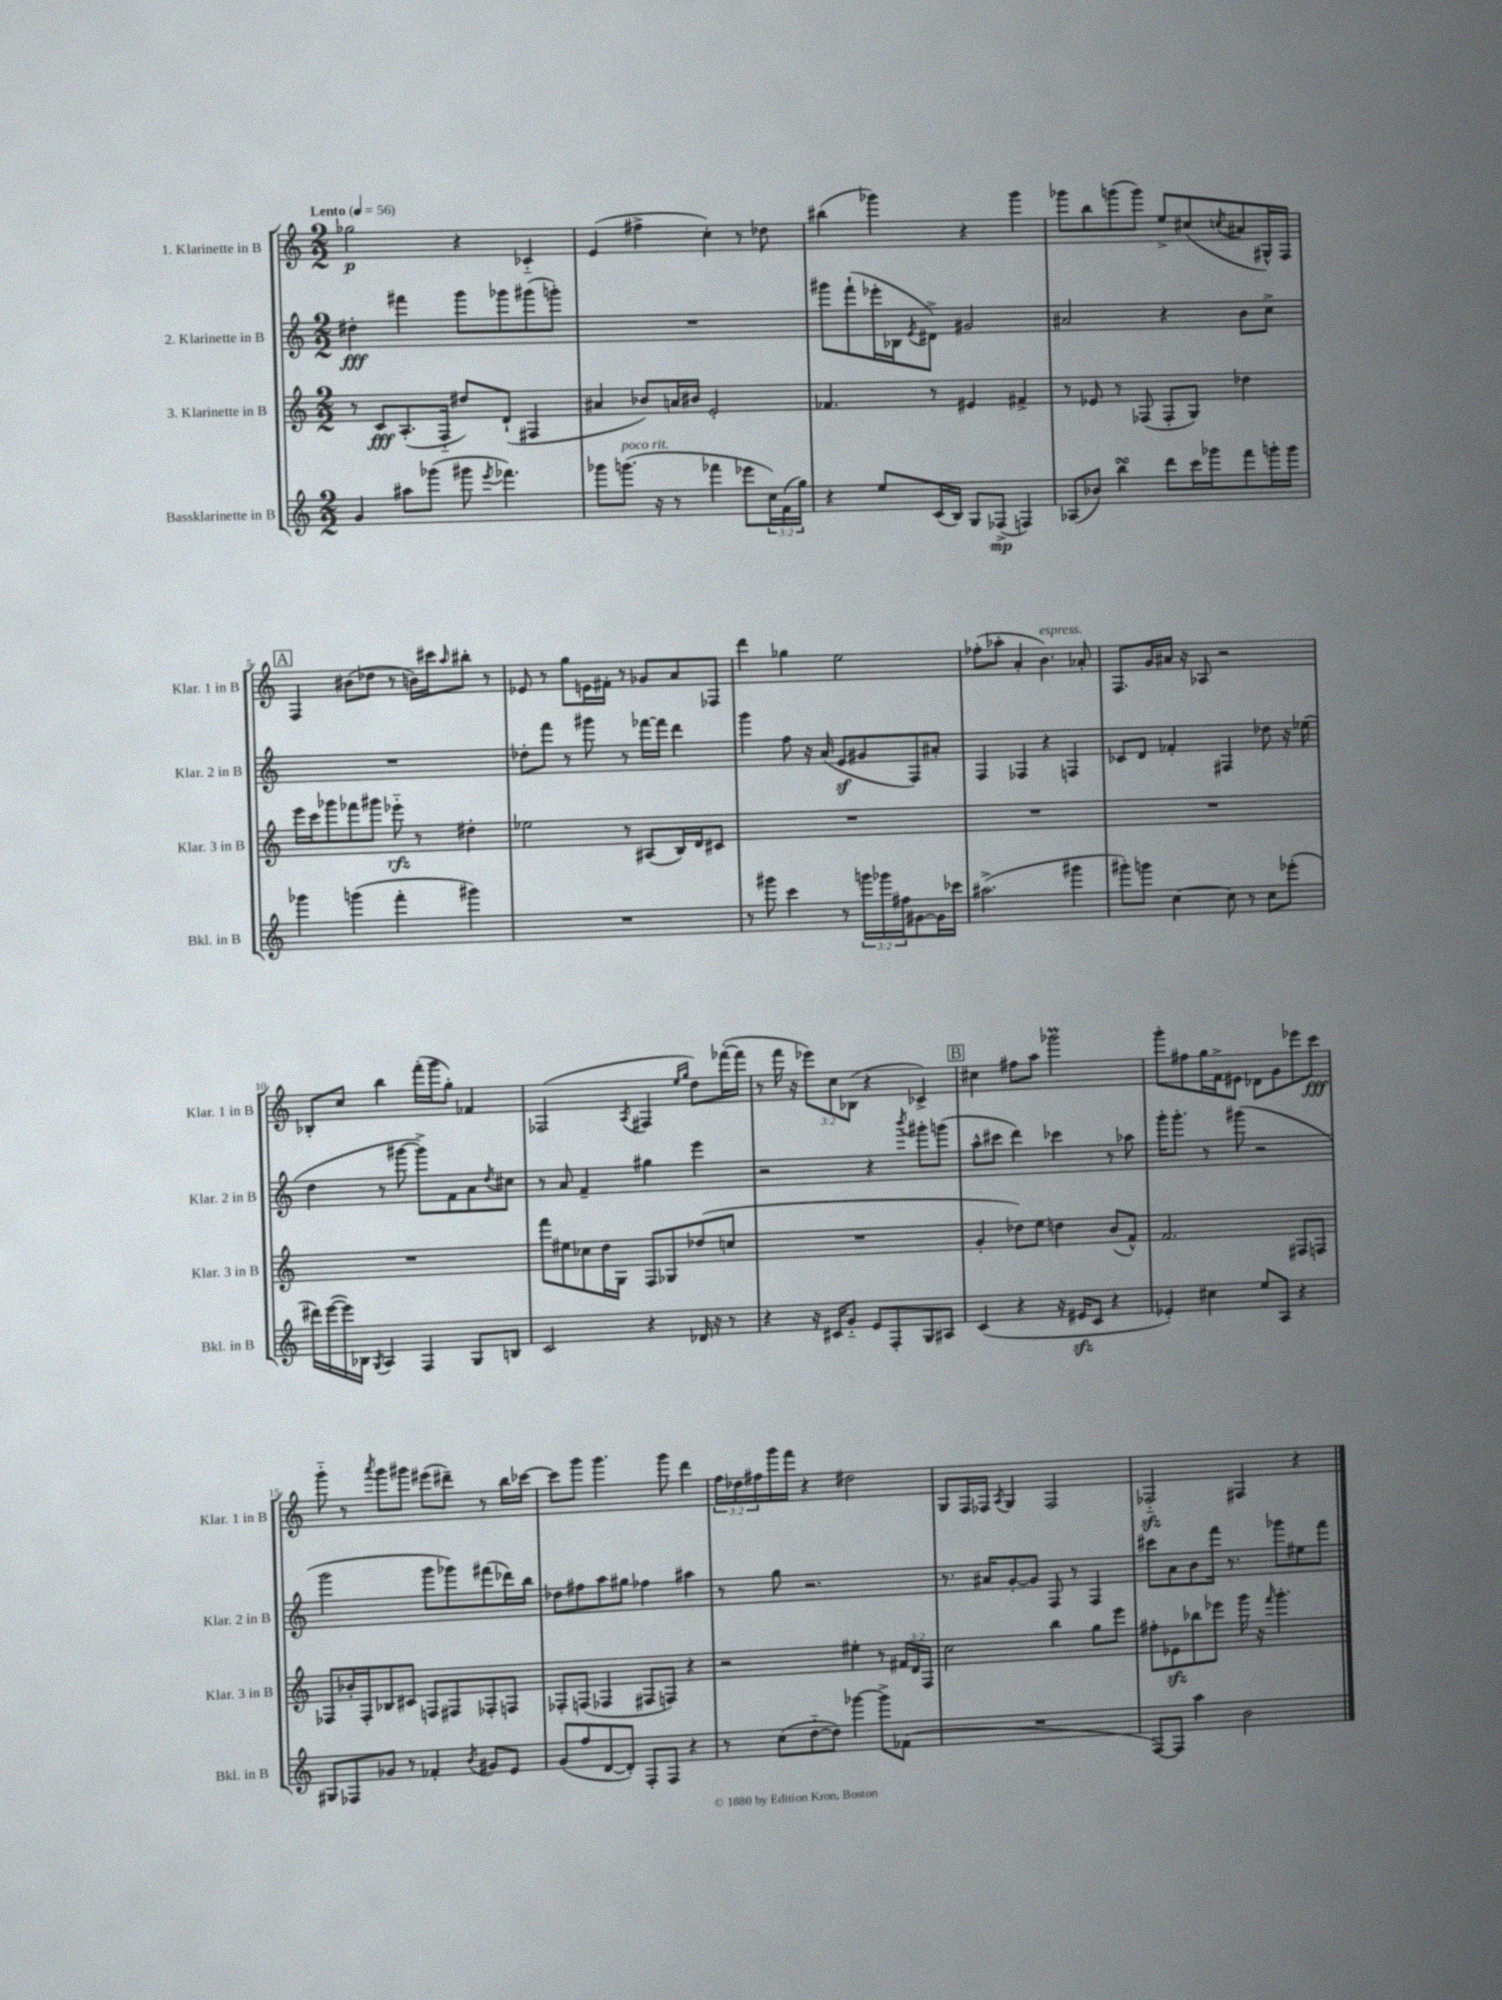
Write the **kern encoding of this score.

**kern	**dynam	**kern	**dynam	**kern	**dynam	**kern	**dynam
*part4	*part4	*part3	*part3	*part2	*part2	*part1	*part1
*staff4	*staff4	*staff3	*staff3	*staff2	*staff2	*staff1	*staff1
*I"Bassklarinette in B	*	*I"3. Klarinette in B	*	*I"2. Klarinette in B	*	*I"1. Klarinette in B	*
*I'Bkl. in B	*	*I'Klar. 3 in B	*	*I'Klar. 2 in B	*	*I'Klar. 1 in B	*
*clefG2	*	*clefG2	*	*clefG2	*	*clefG2	*
*k[]	*	*k[]	*	*k[]	*	*k[]	*
*M2/2	*	*M2/2	*	*M2/2	*	*M2/2	*
*MM56	*	*MM56	*	*MM56	*	*MM56	*
=1	=1	=1	=1	=1	=1	=1	=1
!	!	!	!	!	!	!LO:TX:a:B:t=Lento	!
4g/	.	8r	.	4dd#X'\	fff	2gg-X\	p
.	.	8c/L	fff	.	.	.	.
8aa#X\L	.	(8.A'/	.	4fff#X\	.	.	.
(8ggg-X\J	.	.	.	.	.	.	.
.	.	16F/Jk	.	.	.	.	.
8ggg#X\	.	8dd#X/L)	.	8ggg\L	.	4r	.
8qeee/	.	.	.	.	.	.	.
4.fff-X\)	.	(8d`/J	.	8ggg-X\	.	.	.
.	.	4F#X/	.	(8ggg#X\	.	4c-X/	.
.	.	.	.	8gggn'\J)	.	.	.
=2	=2	=2	=2	=2	=2	=2	=2
8ggg-X\L	.	4a#X/	.	1r	.	(4e/	.
!LO:TX:a:i:t=poco rit.	!	!	!	!	!	!	!
(8.gggn\J	.	.	.	.	.	.	.
.	.	8b-X/L)	.	.	.	4ff#X^\	.
16r	.	.	.	.	.	.	.
8r	.	16an/L	.	.	.	.	.
.	.	16b#X/JJ	.	.	.	.	.
4fff-X\	.	2e'/	.	.	.	4cc'\)	.
8eee-X\L	.	.	.	.	.	8r	.
24cc\L)	.	.	.	.	.	8dd-X\	.
(24f\	.	.	.	.	.	.	.
24gg\JJ)	.	.	.	.	.	.	.
=3	=3	=3	=3	=3	=3	=3	=3
4r	.	4.f-X/	.	8ggg#X\L	.	(4bb#X\	.
.	.	.	.	(8fff`\	.	.	.
8ee/L	.	.	.	16eee-X'\L	.	4ggg-X\)	.
.	.	.	.	16B-X\J	.	.	.
.	.	.	.	8qe/	.	.	.
(16c/L	.	8r	.	8d#X^\J)	.	.	.
16B/JJ)	.	.	.	.	.	.	.
8G/L	.	4e#X/	.	2g#X/	.	4r	.
(8F-X^/J	mp	.	.	.	.	.	.
4Fn/)	.	4f#X^/	.	.	.	4ggg-\	.
=4	=4	=4	=4	=4	=4	=4	=4
(8A-X/L	.	8r	.	2a#X/	.	8ggg-X\L	.
8b-X/J)	.	8e-X/	.	.	.	8bb\	.
4bbsSsS\	.	8r	.	.	.	(8gggn\	.
.	.	(8F-X/	.	.	.	8ggg\J)	.
8ddd\L	.	8F-'/L	.	4r	.	8ee^/L	.
16ccc\L	.	8G/J)	.	.	.	(8cc#X/	.
16ggg-X\J	.	.	.	.	.	.	.
.	.	.	.	.	.	8qccn/	.
8fff\	.	4dd-X\	.	8b\L	.	8a#X/	.
16gggn'\L	.	.	.	8cc^\J	.	16G#X^^/L)	.
16ggg\JJ	.	.	.	.	.	16F/JJ	.
!!LO:LB:g=z
!!LO:REH:place=s1:t=A
=5	=5	=5	=5	=5	=5	=5	=5
4ggg-X\	.	16eee\LL	.	1r	.	4F/	.
.	.	16ccc\J	.	.	.	.	.
.	.	8ggg-X\	.	.	.	.	.
(4gggn\	.	8fff-X\	.	.	.	(8b#X\L	.
.	.	8ggg#X\J	.	.	.	8dd-X\J	.
4fff'\	.	8eee-X\	rfz	.	.	8r	.
.	.	8r	.	.	.	16bn\LL)	.
.	.	.	.	.	.	16ccc#X\J	.
.	.	.	.	.	.	16qqaa/	.
4ggg#X\)	.	4dd#X'\	.	.	.	8bb#X'\J	.
.	.	.	.	.	.	8r	.
=6	=6	=6	=6	=6	=6	=6	=6
1r	.	2ee-X\	.	8dd-X'\L	.	8e-X/	.
.	.	.	.	8fff\J	.	8r	.
.	.	.	.	8r	.	8gg\L	.
.	.	.	.	8ggg#X\	.	16en\L	.
.	.	.	.	.	.	16f#X'\JJ	.
.	.	8r	.	8r	.	8r	.
.	.	(8A#X/L	.	[16fff-X\LL	.	8g-X/L	.
.	.	.	.	16fff-\JJ]	.	.	.
.	.	16B/L)	.	4ddd\	.	8a/	.
.	.	16d/J	.	.	.	.	.
.	.	8c#X/J	.	.	.	8F-X/J	.
=7	=7	=7	=7	=7	=7	=7	=7
8r	.	1r	.	4ggg\	.	4ddd\	.
8ggg#X\	.	.	.	.	.	.	.
4ccc\	.	.	.	8ff\	.	4gg-X\	.
.	.	.	.	16r	.	.	.
.	.	.	.	(16a/	.	.	.
8r	.	.	.	8ez/L	.	2ee\	.
24gggn\LL	.	.	.	8g#X/	.	.	.
24ggg-X\	.	.	.	.	.	.	.
24ff#X\J	.	.	.	.	.	.	.
[8g#X\	.	.	.	8F/)	.	.	.
16g#\L]	.	.	.	8a#X'/J	.	.	.
16ccc-X\JJ	.	.	.	.	.	.	.
=8	=8	=8	=8	=8	=8	=8	=8
(2.aa#X^\	.	1r	.	4F/	.	(8ff-X'\L	.
.	.	.	.	.	.	8aa-X'\J	.
.	.	.	.	4F-X/	.	4a'/	.
!	!	!	!	!	!	!LO:TX:a:i:t=espress.	!
.	.	.	.	4r	.	4.b\)	.
4ggg#X\	.	.	.	4Fn/	.	.	.
.	.	.	.	.	.	8a-X'/	.
=9	=9	=9	=9	=9	=9	=9	=9
8ggg#X'\L)	.	1r	.	8c-X/L	.	8.F/L	.
8gggn\J	.	.	.	8d/J	.	.	.
.	.	.	.	.	.	16g/L	.
[4cc\	.	.	.	4f-X'/	.	16a#X/JJ	.
.	.	.	.	.	.	16r	.
.	.	.	.	.	.	8A-X/	.
8cc\]	.	.	.	4F#X/	.	2r	.
8r	.	.	.	.	.	.	.
8cc\L	.	.	.	8dd-X\	.	.	.
(8eee-X'\J	.	.	.	16r	.	.	.
.	.	.	.	(16ee-X\	.	.	.
!!LO:LB:g=z
=10	=10	=10	=10	=10	=10	=10	=10
16ddd#X\LL)	.	1r	.	4dd\	.	8B-X'/L	.
([16eee\	.	.	.	.	.	.	.
16eee\])	.	.	.	.	.	8cc/J	.
16B-X\JJ	.	.	.	.	.	.	.
8qG/	.	.	.	.	.	.	.
4A/	.	.	.	8r	.	4bb\	.
.	.	.	.	[8ggg#X\	.	.	.
4F/	.	.	.	8ggg#^\L])	.	(16fff'\LL	.
.	.	.	.	.	.	16ggg\J	.
.	.	.	.	8f\	.	8gg'\J)	.
8G/L	.	.	.	8a\	.	4f-X/	.
.	.	.	.	8qdd/	.	.	.
8Bn/J	.	.	.	8cc#X\J	.	.	.
=11	=11	=11	=11	=11	=11	=11	=11
2c/	.	8fff\L	.	8r	.	(2F-X/	.
.	.	8ee#X\	.	8a/	.	.	.
.	.	8cc-X\	.	4f~/	.	.	.
.	.	16dd\L	.	.	.	.	.
.	.	16G\JJ	.	.	.	.	.
.	.	.	.	.	.	8qA/	.
4r	.	8F/L	.	4gg#X\	.	4F#X/	.
.	.	8G-X/	.	.	.	.	.
.	.	.	.	.	.	16qqee/LL	.
.	.	.	.	.	.	16qqgg/JJ	.
16d-X/	.	(8dd-X/	.	4eee\	.	8dd\L)	.
16r	.	.	.	.	.	.	.
8r	.	8ccn/J	.	.	.	([16fff-X'\L	.
.	.	.	.	.	.	16fff-\JJ]	.
=12	=12	=12	=12	=12	=12	=12	=12
4r	.	1r	.	2r	.	8r	.
.	.	.	.	.	.	16fff\	.
.	.	.	.	.	.	16r	.
16r	.	.	.	.	.	12eee-X\L)	.
16c#X/KL	.	.	.	.	.	.	.
.	.	.	.	.	.	12cc\	.
8g/J	.	.	.	.	.	.	.
.	.	.	.	.	.	(12B-X\J	.
8e/L	.	.	.	4r	.	4r	.
8F'/	.	.	.	.	.	.	.
.	.	.	.	8qbbb/	.	.	.
8G/	.	.	.	8ggg#X'\L	.	4c-X^/)	.
8A#X/J	.	.	.	(8gggn\J	.	.	.
!!LO:REH:place=s1:t=B
=13	=13	=13	=13	=13	=13	=13	=13
(4c/	.	4g'/	.	8aa^^\L	.	4cc#X\	.
.	.	.	.	8ccc#X\J	.	.	.
4r	.	8dd-X\L)	.	4ddd\)	.	8ff#X\L	.
.	.	8ee\J	.	.	.	8aa\J	.
16r	.	4ddn\	.	4ccc-X\	.	2ggg-XM\	.
16e#Xzz/KL	.	.	.	.	.	.	.
8c/J	.	.	.	.	.	.	.
4r	.	(8b/L	.	8r	.	.	.
.	.	8f^^/J)	.	8aa-X\	.	.	.
=14	=14	=14	=14	=14	=14	=14	=14
4e-X'/)	.	2.f/	.	16ggg'\KL	.	8ggg'\L	.
.	.	.	.	8.ggg'\J	.	.	.
.	.	.	.	.	.	8ff#X\	.
4cc#X\	.	.	.	8r	.	16gg\L	.
.	.	.	.	.	.	16f^\J	.
.	.	.	.	(8ggg#X\	.	8e#X\J	.
8ee/L	.	.	.	2r	.	8d-X\L	.
8A/J	.	.	.	.	.	8g\	.
4r	.	8F#X/L	.	.	.	8eee-X\	.
.	.	8Fn/J	.	.	.	8ccc\J	fff
!!LO:LB:g=z
=15	=15	=15	=15	=15	=15	=15	=15
8G#X/L	.	8F-X/L	.	2ggg\	.	8ggg\	.
8F-X/	.	16b-X'/L	.	.	.	8r	.
.	.	16F-'/J	.	.	.	.	.
.	.	.	.	.	.	8qaaa/	.
8g-X/J	.	8B-X/	.	.	.	8ggg\L	.
8r	.	8c#X/J	.	.	.	8ggg#X\J	.
4f-X'/	.	8Fn/L	.	8ggg\L	.	(8eee#X\L	.
.	.	8F#X/	.	8ggg-X\)	.	8ddd#X~\J)	.
8qb/	.	.	.	.	.	.	.
8g#X/L	.	8F-X'/	.	(8fff#X\	.	8r	.
8e/J	.	8Fn/J	.	16ddd-X\L)	.	16bb\LL	.
.	.	.	.	16bb\JJ	.	[16ccc-X\JJ	.
=16	=16	=16	=16	=16	=16	=16	=16
(8g/L	.	8F-X'/L	.	8dd-X\L	.	8ccc-\L]	.
8ff/	.	(8Fn/J	.	8ff#X\	.	8ggg\J	.
[8d/	.	4F-X/	.	8aa\	.	4.ggg\	.
8d'/J])	.	.	.	8gg#X\J	.	.	.
8F'/L	.	8F#X/L	.	4ff-X\	.	.	.
8F/J	.	8Fn/J)	.	.	.	8ggg\	.
4r	.	4r	.	4aa#X\	.	4ddd\	.
=17	=17	=17	=17	=17	=17	=17	=17
8r	.	2r	.	8r	.	24ff\LL	.
.	.	.	.	.	.	24dd-X\	.
.	.	.	.	.	.	24ff#X\	.
(8cc\L	.	.	.	8gg\	.	16ggg\	.
.	.	.	.	.	.	16fff\JJ	.
[8dd\	.	.	.	2.r	.	4r	.
8dd\J])	.	.	.	.	.	.	.
[4ggg-X\	.	4ee#X'\	.	.	.	2dd#X\	.
8ggg-^\L]	.	8r	.	.	.	.	.
(8f-X\J	.	24f#X/LL	.	.	.	.	.
.	.	24d/	.	.	.	.	.
.	.	24F/JJ	.	.	.	.	.
=18	=18	=18	=18	=18	=18	=18	=18
1r	.	2cc\	.	8.r	.	8G/L	.
.	.	.	.	.	.	16F/L	.
.	.	.	.	16a#X/KL	.	16F-X/JJ	.
.	.	.	.	.	.	8qA/	.
.	.	.	.	[8g'/	.	4G/	.
.	.	.	.	8g/J]	.	.	.
.	.	4bb\	.	8F/	.	2F-/	.
.	.	.	.	8r	.	.	.
.	.	8gg\L	.	4F/	.	.	.
.	.	8eee\J	.	.	.	.	.
=19	=19	=19	=19	=19	=19	=19	=19
[8F/L)	.	8ff#X'\L	.	8ccc#X\L	.	2F-Xzz/	.
8F/J]	.	8e-Xzz\	.	8a\	.	.	.
4aa\	.	8bb-X\	.	8b\	.	.	.
.	.	8eee-X\J	.	16fff\Jk	.	.	.
.	.	.	.	8.r	.	.	.
2b\	.	16ggg\	.	.	.	4F#X/	.
.	.	16r	.	.	.	.	.
.	.	16qqfff/	.	.	.	.	.
.	.	4.ggg'\	.	8ggg-X\L	.	.	.
.	.	.	.	8ee#X\	.	4r	.
.	.	.	.	8fff\J	.	.	.
==	==	==	==	==	==	==	==
*-	*-	*-	*-	*-	*-	*-	*-
